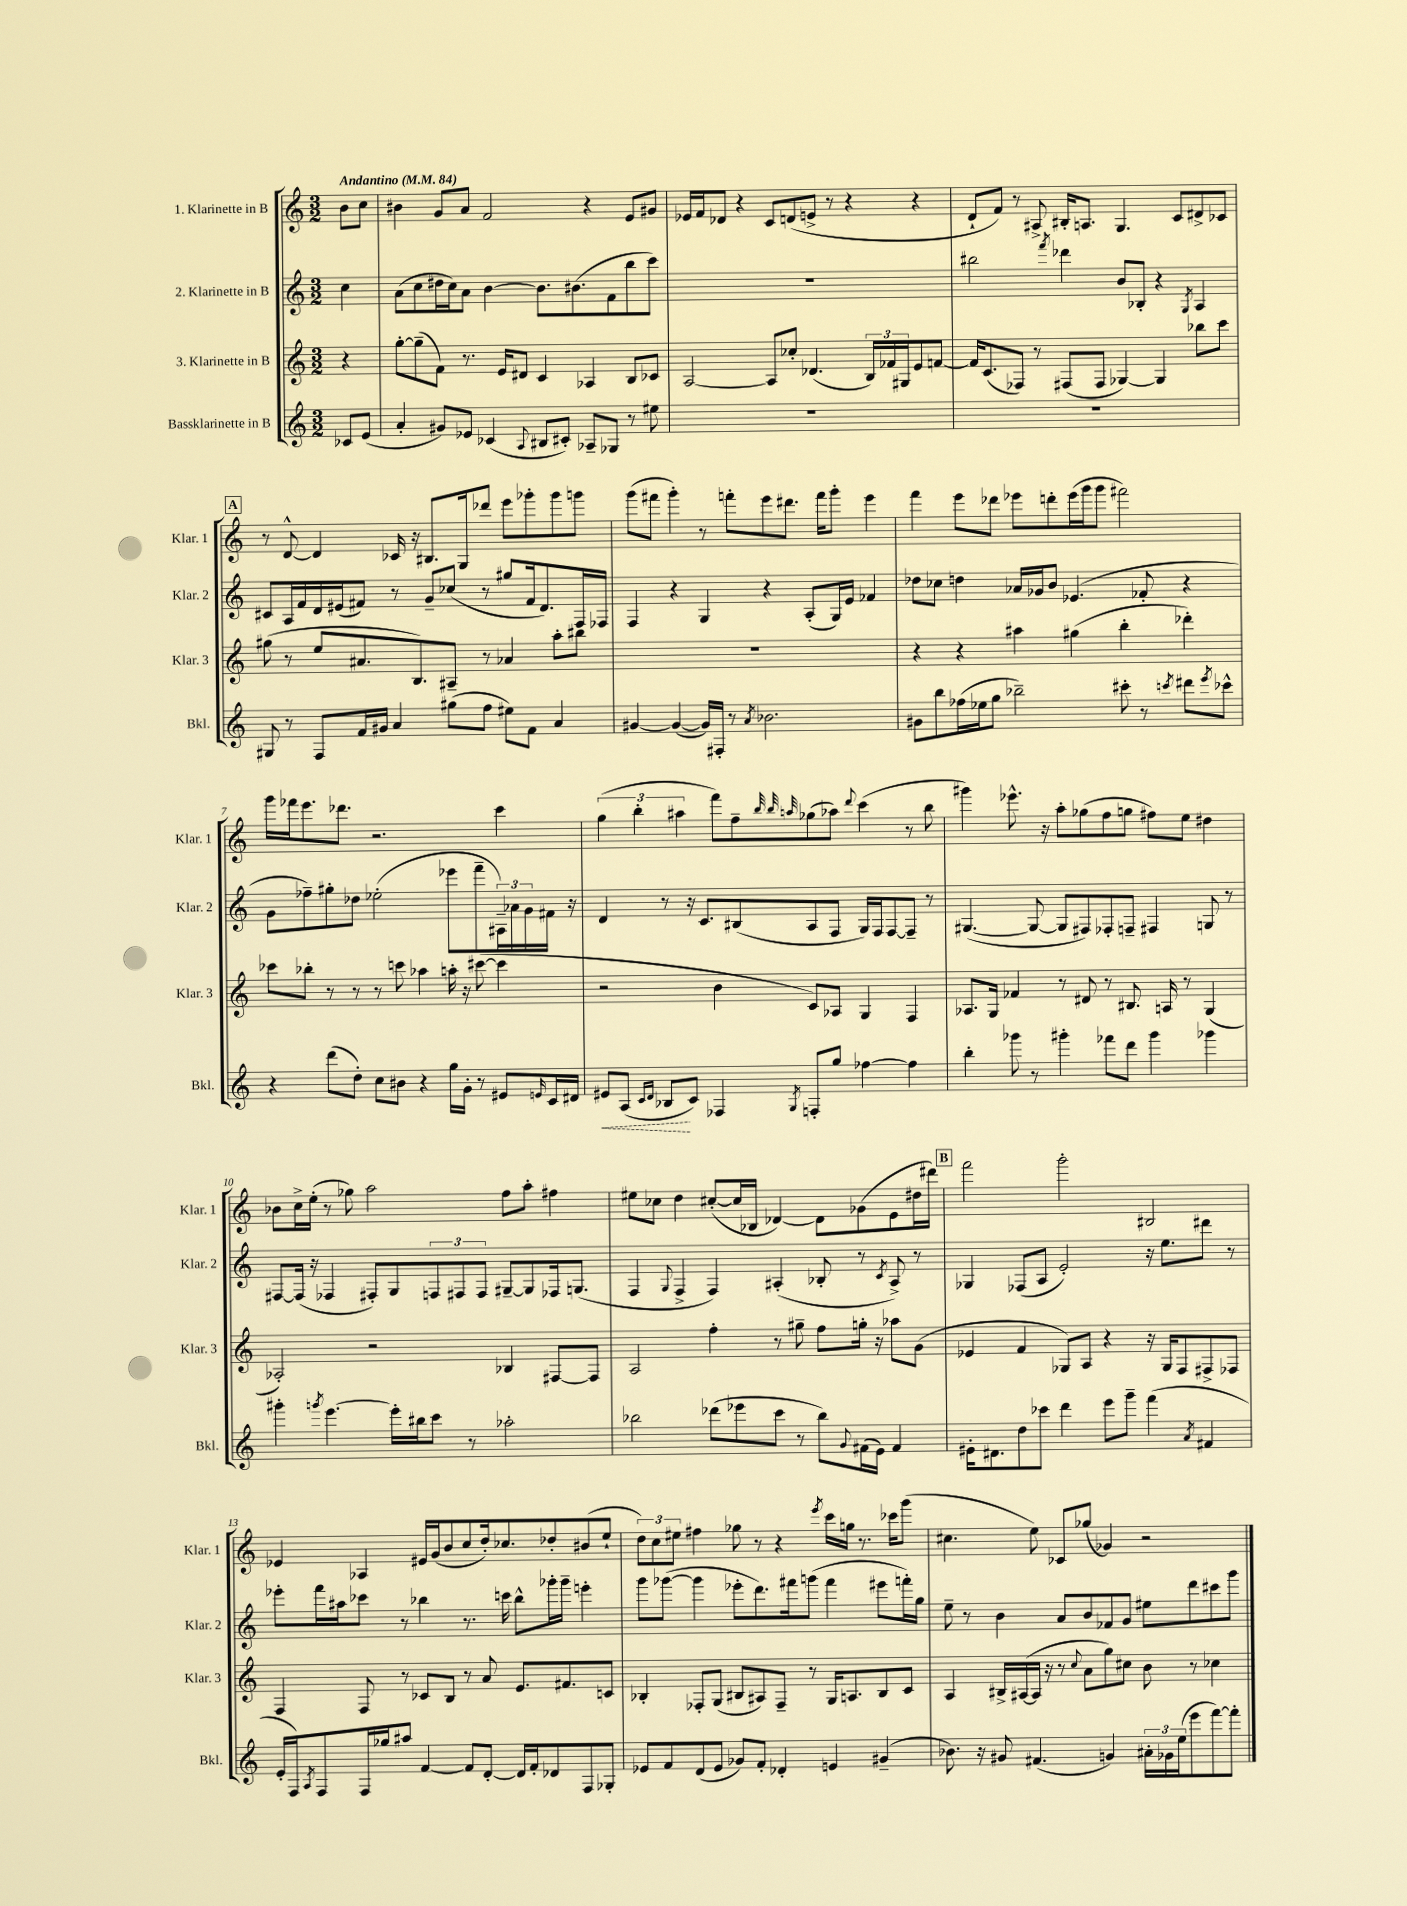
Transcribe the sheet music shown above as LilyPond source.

<<
\new StaffGroup <<
\new Staff = "s0" \with { instrumentName = "1. Klarinette in B" shortInstrumentName = "Klar. 1" } {
    \clef treble \key c \major \numericTimeSignature \time 3/2 \partial 4 \tempo "Andantino" 4 = 84
    b'8 c''8 |
    bis'4 g'8 a'8 f'2 r4 e'8 gis'8 |
    ees'16 f'16 des'8 r4 c'8 d'8( e'8-> r8 r4 r4 |
    d'8-! f'8) r8 ais8-> bis16-. a8. g4. c'8 dis'8-> ces'8 |
    \mark \markup { \box "A" } r8 d'8~-^ d'4 ces'16 r16 bis8. g16 des'''8 e'''8 ges'''8-. ges'''8 g'''8 |
    g'''8( fis'''8 g'''4-.) r8 f'''8-. e'''8 dis'''8. f'''16 g'''8-. e'''4 |
    f'''4 e'''8 des'''8 ees'''8 d'''8-. ees'''16( g'''16 g'''8 fis'''2) |
    g'''16 fes'''16 e'''8. des'''8. r2. c'''4 |
    \tuplet 3/2 { g''4( b''4-. ais''4 } f'''8) f''8-- \grace { b''32 b''32 a''32 } ges''8( aes''8) \appoggiatura { d'''8 } c'''4( r8 b''8 |
    gis'''4) ees'''8.-^ r16 a''8-. ges''8( f''8 g''8 fis''8) e''8 dis''4 |
    bes'8 c''16-> e''16-.( r8 ges''8) a''2 f''8 a''8-. fis''4 |
    eis''8 ces''8 d''4 cis''8~-.( cis''16 bes16 des'4~) des'8 ges'8( e'8 dis''16 dis'''16) |
    \mark \markup { \box "B" } f'''2 g'''2-. bis2 |
    ees'4 aes4 eis'16 g'16( b'8 c''8 d''16-.) ces''8. des''8-. bis'8( e''8-! |
    \tuplet 3/2 { d''8) c''8 eis''8 } fis''4 ges''8 r8 r4 \acciaccatura { e'''8 } c'''16 g''16 r8. ces'''16 g'''8( |
    cis''4. e''8) ces'8 ges''8( ges'4) r2 \bar "|." |
}
\new Staff = "s1" \with { instrumentName = "2. Klarinette in B" shortInstrumentName = "Klar. 2" } {
    \clef treble \key c \major \numericTimeSignature \time 3/2 \partial 4
    c''4 |
    a'8( c''8 dis''16 c''16) a'8 b'4~ b'8. bis'8.( f'8 b''8 c'''8) |
    R1. |
    bis''2 \acciaccatura { f'''8 } des'''4 b'8 bes8-. r4 \acciaccatura { g8 } a4 |
    \mark \markup { \box "A" } cis'8 a16 f'16 d'16 eis'16( fis'8) r8 g'8-- ces''8( r8 gis''8 fis'16 d'8.) f16 fes16 |
    f4 r4 g4 r4 a8-.( g16) e'16 fes'4 |
    des''8 ces''8 d''4 aes'16 ges'16 b'8 ees'4.( fes'8-. r4 |
    g'8 fes''8--) gis''8-. des''8 ees''2-.( ees'''8 f'''8-- \tuplet 3/2 { ais16--) aes'16 g'16 } fis'16 r16 |
    d'4 r8 r16 c'8. bis8( a8 f8 g16) f16 f8~ f8-- r8 |
    gis4.~( gis8~ gis8 fis8) fes8-. f8-- fis4 g8 r8 |
    fis8~ fis16( r16 fes4 fis8-.) g8 \tuplet 3/2 { f8 fis8 fis8 } gis8~-- gis8 fes16 g8.( |
    f4 \appoggiatura { g8 } f4-> f4) ais4-.( bes8-. r8 \acciaccatura { c'8 } ais8->) r8 |
    \mark \markup { \box "B" } ges4 fes8( a8 e'2-.) r16 e''8. dis'''8 r8 |
    ees'''8-. f'''16 ais''16 ces'''8 r8 bes''4 r8. c'''16 bes''8-^ ges'''16-. ges'''16-- e'''4-. |
    g'''8 ges'''8~( ges'''4 ees'''8-. d'''8.) fis'''16 g'''8( fis'''4 eis'''8 f'''16-.) g''16 |
    e''8-- r8 b'4 a'8 b'8 fes'8 g'8 eis''8 d'''8 cis'''8 g'''8 \bar "|." |
}
\new Staff = "s2" \with { instrumentName = "3. Klarinette in B" shortInstrumentName = "Klar. 3" } {
    \clef treble \key c \major \numericTimeSignature \time 3/2 \partial 4
    r4 |
    g''8~-. g''8--( f'8) r8. e'16 dis'8 c'4 aes4 b8 ces'8 |
    a2~ a8 ces''8-. des'4.( \tuplet 3/2 { b16) fes'16 gis16 } e'8 f'8~ |
    f'16 c'8.( fes8) r8 fis8( fis8 ges4~) ges4 bes''8 c'''8 |
    \mark \markup { \box "A" } gis''8( r8 e''8 ais'8. b8.) ais8-- r8 aes'4 a''8-. bis''8 |
    R1. |
    r4 r4 ais''4 gis''4( b''4-. des'''4-.) |
    ces'''8 bes''8-. r8 r8 r8 c'''8 aes''4 a''16-. r16 cis'''8~( cis'''4 |
    r2 b'4 c'8) aes8 g4 f4 |
    aes8. g16 fes'4 r8 dis'8 r8 bis8. a16 r8 g4( |
    aes2-.) r2 bes4 fis8~ fis8 |
    a2 f''4-. r8 gis''8-- f''8 g''16-. r16 aes''8 g'8( |
    \mark \markup { \box "B" } ees'4 f'4 ges8) a8 r4 r16 ges16 f8 fis8-> fes8 |
    f4 f8 r8 ces'8 b8 r8 a'8 e'8. fis'8. c'8 |
    bes4-. fes8-. g8( bis8 ais8) fes8-- r8 g16 a8. bis8 c'8 |
    a4 bis16-> ais16~( ais16 r16 r8 \appoggiatura { c''8 } a'8 g''8) cis''8 b'8 r8 ces''4 \bar "|." |
}
\new Staff = "s3" \with { instrumentName = "Bassklarinette in B" shortInstrumentName = "Bkl." } {
    \clef treble \key c \major \numericTimeSignature \time 3/2 \partial 4
    ces'8 e'8( |
    a'4-. gis'8) ees'8 ces'4( \appoggiatura { a8 } bis8 cis'8-.) aes8-- ges8 r8 eis''8 |
    R1. |
    R1. |
    \mark \markup { \box "A" } gis8 r8 f8 f'16 gis'16 a'4 gis''8( f''8 eis''8) f'8 a'4 |
    gis'4~ gis'4~( gis'16) fis16-. r8 \acciaccatura { a'8 } bes'2. |
    gis'8 b''8 fes''16( ees''16 g''8 bes''2--) cis'''8-. r8 \acciaccatura { c'''8 } dis'''8 \acciaccatura { e'''8 } ces'''8-^ |
    r4 d'''8( d''8-.) c''8 bis'8 r4 g''16 g'16-. r8 eis'8 \grace { e'16 } c'16 dis'16 |
    \once \override Hairpin.style = #'dashed-line eis'8\< a8( \grace { c'16 d'16 } bes8\! c'8) fes4 \acciaccatura { g8 } f8-. g''8 fes''4~ fes''4 |
    b''4-. ges'''8 r8 gis'''4-. fes'''8 d'''8 gis'''4 ges'''4 |
    gis'''4-. \acciaccatura { g'''8 } e'''4.~ e'''16-. bis''16 c'''8 r8 aes''2-. |
    bes''2 des'''8( ees'''8 c'''8 r8 bes''8) \appoggiatura { g'8 } fis'16( e'16) fis'4 |
    \mark \markup { \box "B" } eis'16-. dis'8. d''8 ces'''8 d'''4 e'''8 g'''8-- f'''4( \acciaccatura { a'8 } fis'4 |
    e'16-. f16) \acciaccatura { a8 } f8 f16 ges''16 ais''8 f'4~ f'8 d'8~-. d'16 f'16-. des'8 f8 ges8-. |
    ees'8 f'8 d'8( ees'8 ges'8) f'8-. des'4-. e'4 gis'4--( |
    bes'8.) r16 gis'8 fis'4.( g'4) \tuplet 3/2 { ais'16-. ges'16 e''16( } e'''8 f'''8~) f'''8-. \bar "|." |
}
>>
>>
